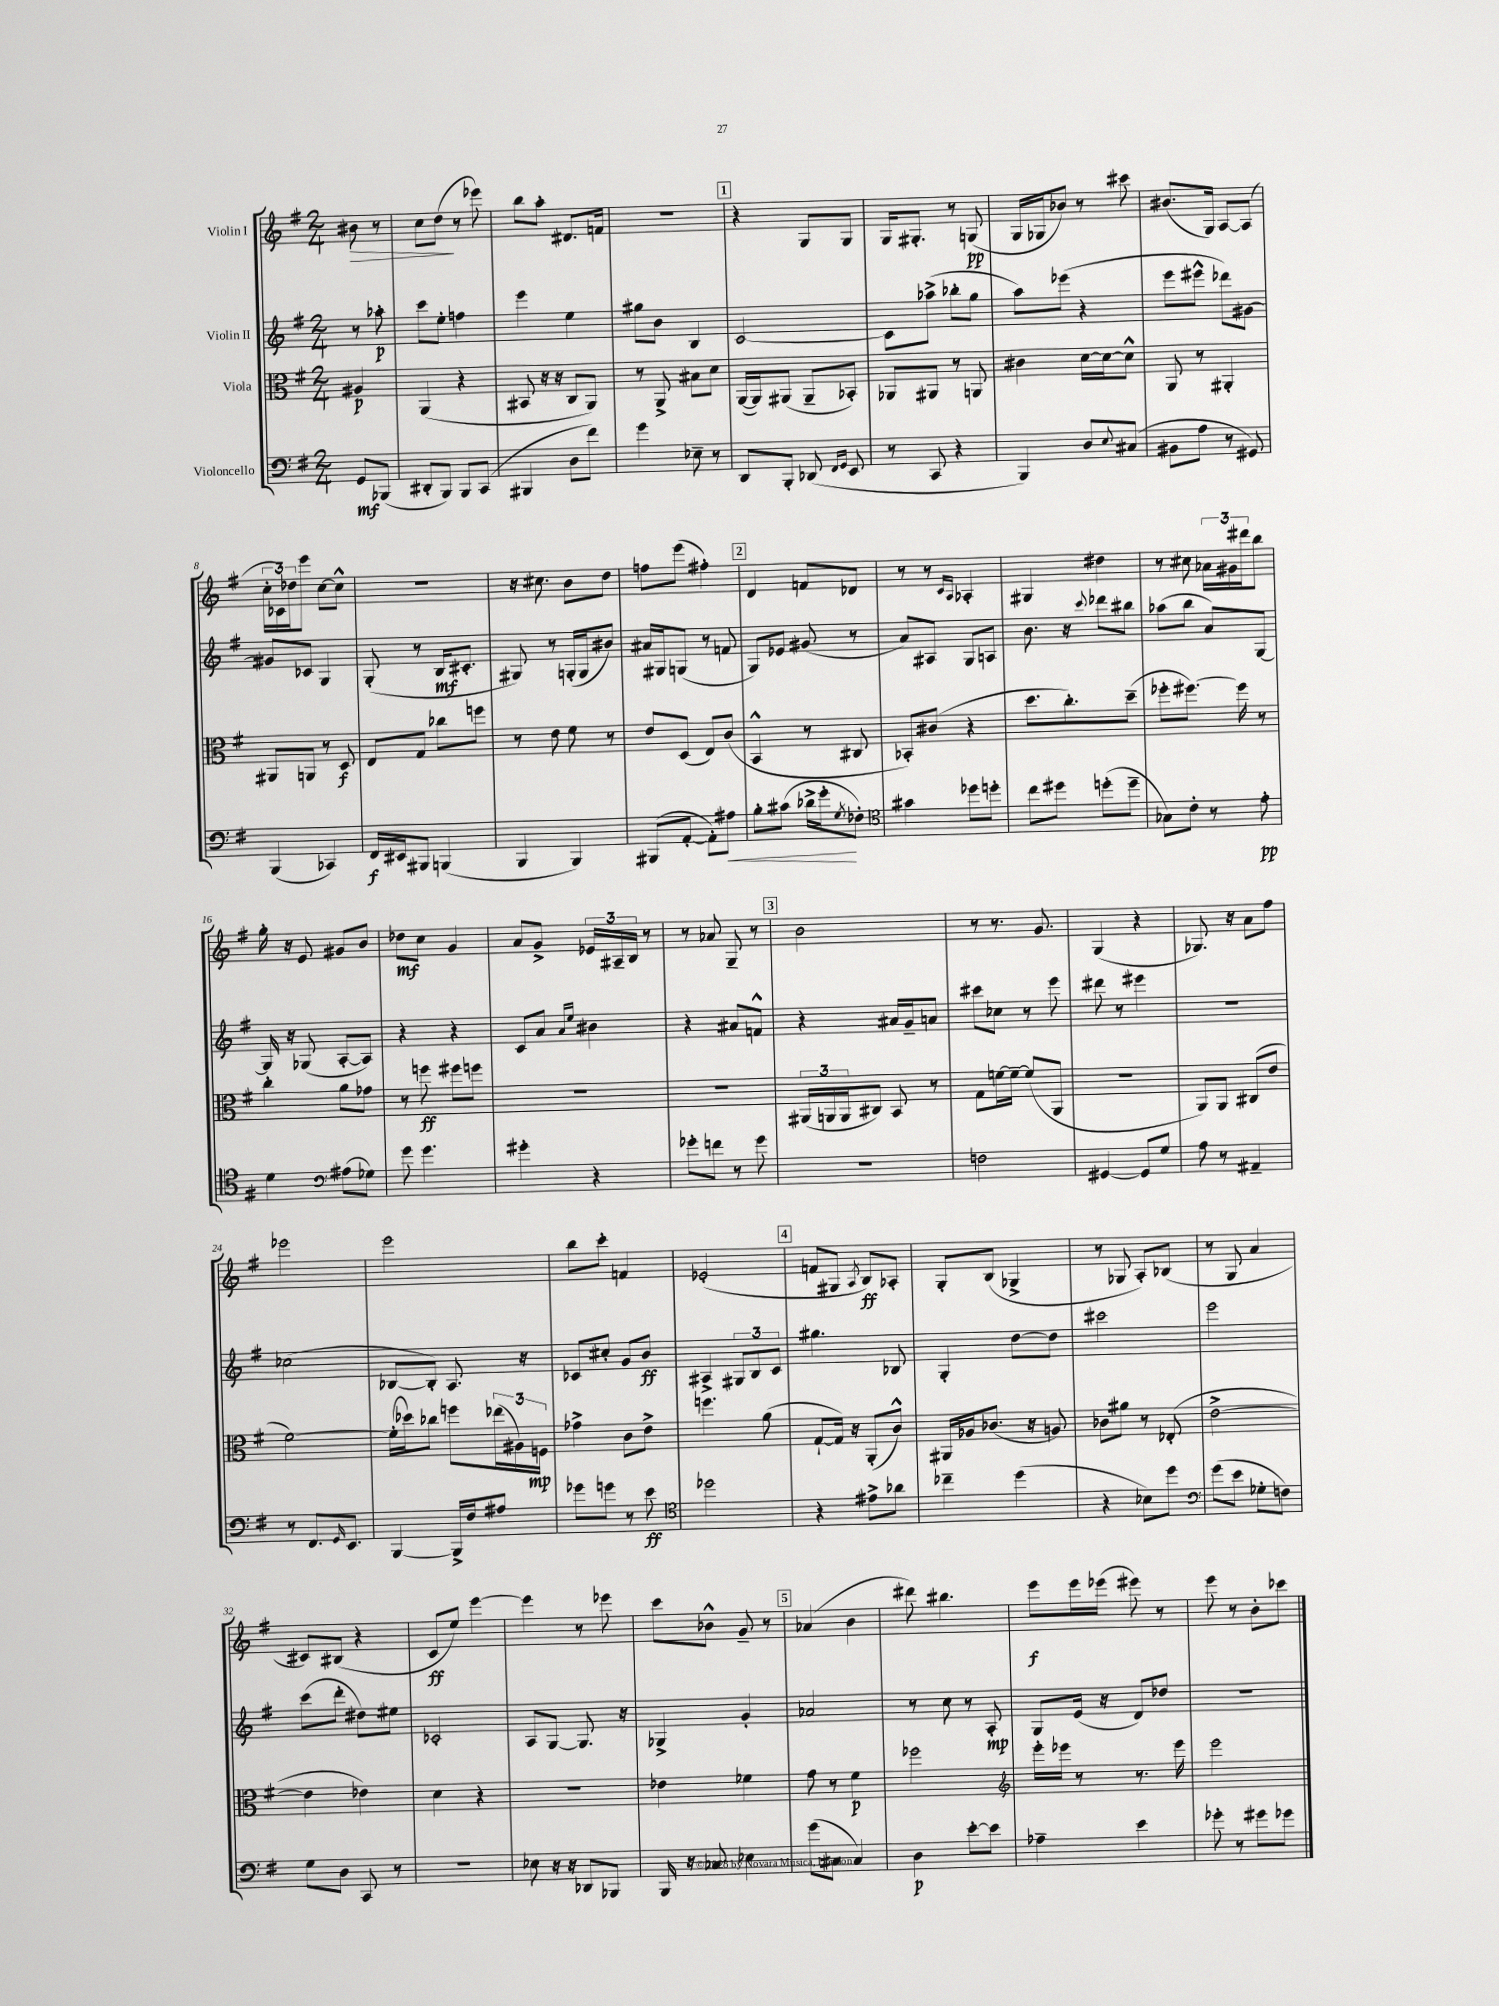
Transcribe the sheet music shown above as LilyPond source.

<<
\new StaffGroup <<
\new Staff = "s0" \with { instrumentName = "Violin I" } {
    \clef treble \key g \major \numericTimeSignature \time 2/4 \partial 4
    bis'8\> r8 |
    c''8 d''8\!( r8 ees'''8) |
    b''8 a''8-. dis'8. f'16 |
    r2 |
    \mark \markup { \box "1" } r4 g8 g8 |
    g16 gis8.-. r8 g8\pp( |
    g16 ges16 bes'8) r8 cis'''8 |
    bis'8.( g16) a8~ a8( |
    \tuplet 3/2 { c''16-. ces'16) des''16 } e'''8 c''8~ c''8-^ |
    r2 |
    r16 cis''8. b'8 d''8 |
    f''8 e'''8( fis''4-.) |
    \mark \markup { \box "2" } d'4 f'8 des'8 |
    r8 r8 \grace { c'16 a16 } aes4-. |
    gis4 dis''4 |
    r8 cis''8 \tuplet 3/2 { aes'16 gis'16 dis'''16 } b''8 |
    g''16-. r16 e'8 gis'8 b'8 |
    des''8\mf c''8 g'4 |
    a'8 g'8-> \tuplet 3/2 { ees'16 ais16-- b16 } r8 |
    r8 aes'8 g8-- r8 |
    \mark \markup { \box "3" } b'2 |
    r8 r8. g'8. |
    g4( r4 |
    ges8.) r16 a'8 fis''8 |
    ees'''2 |
    e'''2 |
    b''8 c'''8-. f'4 |
    ees'2-.( |
    \mark \markup { \box "4" } f'8 gis8 \acciaccatura { a8 } b8\ff) aes8-. |
    g8-. b8( ges4-> |
    r8 ges8 a8-.) bes8( |
    r8 g8 a'4 |
    cis'8) bis8( r4 |
    c'8\ff e''8) e'''4~ |
    e'''4 r8 ees'''8 |
    c'''8 bes'8-^ g'8-- r8 |
    \mark \markup { \box "5" } aes'4( b'4 |
    dis'''8) bis''4. |
    e'''8\f e'''16 ees'''16( eis'''8) r8 |
    e'''8 r8 b'8-. ces'''8 \bar "|." |
}
\new Staff = "s1" \with { instrumentName = "Violin II" } {
    \clef treble \key g \major \numericTimeSignature \time 2/4 \partial 4
    r8 aes''8-.\p |
    c'''8 e''8-. f''4 |
    e'''4 e''4 |
    gis''8 b'8 b4 |
    \mark \markup { \box "1" } c'2~ |
    c'8 aes''8->( bes''8-. g''8 |
    a''8) ees'''8( r4 |
    e'''8 eis'''8-^ des'''8) gis'8~ |
    gis'8 ces'8 g4 |
    g8-.( r8 b16\mf cis'8.-. |
    gis8) r8 g16-.( g16 bis'8) |
    ais'16 gis16 g8( r8 f'8 |
    \mark \markup { \box "2" } g8) ees'8 gis'8( r8 |
    a'8) ais8 g8 a8 |
    b'8. r16 \appoggiatura { c'''8 } des'''8 bis''8 |
    aes''8( b''8 a'8) g8~ |
    g16 r16 ges8( a8~-. a8) |
    r4 r4 |
    c'8 a'8 \grace { a'16 e''16 } bis'4 |
    r4 ais'8 f'8-^ |
    \mark \markup { \box "3" } r4 ais'16 g'16-- a'8 |
    cis'''8 ces''8 r8 e'''8 |
    dis'''8 r8 eis'''4 |
    R2 |
    ces''2( |
    bes8~ bes8-.) a8. r16 |
    ces'8 cis''8-. g'8 b'8\ff |
    ais4-> \tuplet 3/2 { gis8 b8 c'8 } |
    \mark \markup { \box "4" } gis''4. bes8 |
    g4-. d''8~ d''8 |
    cis'''2 |
    e'''2 |
    c'''8( d'''8-. dis''8) eis''8 |
    ces'2-. |
    a8 g8~ g8. r16 |
    ges4-> g'4-. |
    \mark \markup { \box "5" } aes'2 |
    r8 c''8 r8 a8-.\mp |
    g8 e'16( r16 d'8) des''8 |
    R2 \bar "|." |
}
\new Staff = "s2" \with { instrumentName = "Viola" } {
    \clef alto \key g \major \numericTimeSignature \time 2/4 \partial 4
    ais4\p |
    a,4( r4 |
    bis,8 r16 r16 c8 a,8) |
    r8 a,8-> bis8 d'8 |
    \mark \markup { \box "1" } a,16~( a,16) ais,8( ais,8-- bes,8-.) |
    aes,8 ais,8 r8 a,8 |
    cis'4 d'16~ d'16~ d'8-^ |
    a,8 r8 ais,4-. |
    ais,8 a,8 r8 d8\f |
    e8 g8 ces''8 f''8 |
    r8 e'8 fis'8 r8 |
    e'8 d8( e8) c'8( |
    \mark \markup { \box "2" } b,4-^ r8 cis8 |
    bes,8-.) cis'8( r4 |
    d''8. c''8.-.) d''8--( |
    fes''8-. fis''8.~) fis''16 r8 |
    c''4-. a'8 ges'8 |
    r8 f''8\ff fis''8 f''8 |
    R2 |
    R2 |
    \mark \markup { \box "3" } \tuplet 3/2 { ais,16( a,16 a,16 } cis8) b,8 r8 |
    g8 f'16~ f'16~-- f'8( a,8 |
    R2 |
    a,8) a,8 cis8( e'8 |
    fis'2~) |
    fis'16-.( des''16) ces''8 f''8 \tuplet 3/2 { ees''16( ais16) f16\mp } |
    ges'4-> c'8 e'8-> |
    f''4. a'8( |
    \mark \markup { \box "4" } g8~-! g16) r16 a,8-.( c'8-^) |
    ais,16 aes16 ces'8.( r16 a8) |
    ces'8 ais'8 r8 ees8-.( |
    e'2~-> |
    e'4 ees'4) |
    d'4 r4 |
    r2 |
    ees'4 fes'4 |
    \mark \markup { \box "5" } g'8 r8 fis'4\p |
    fes''2 |
    \clef treble e'''16-. ees'''16 r8 r8. ees'''16 |
    e'''2 \bar "|." |
}
\new Staff = "s3" \with { instrumentName = "Violoncello" } {
    \clef bass \key g \major \numericTimeSignature \time 2/4 \partial 4
    g,8\mf bes,,8( |
    dis,8-. b,,8) b,,8 c,8( |
    bis,,4 d8 fis'8) |
    g'4 ees8-- r8 |
    \mark \markup { \box "1" } d,8 b,,8-. des,8( \grace { fis,16 g,16 } e,8 |
    r8 c,8 r4 |
    b,,4) d8 \appoggiatura { e8 } cis8( |
    bis,8 a8 r8 gis,8) |
    b,,4( ces,4) |
    fis,16\f eis,16 bis,,8 b,,4( |
    b,,4 b,,4) |
    bis,,8( a,8~-. a,8-.) ais8\< |
    \mark \markup { \box "2" } b8-. cis'8( des'16-> g'16-.\! \acciaccatura { g8 } fes8-.) |
    \clef tenor gis'4 des''8 d''8-. |
    c''8 dis''8 d''8-.( d''8-- |
    ges8) c'8-. r8 e'8-.\pp |
    d'4 \clef bass ais8( ges8) |
    g'8 g'4. |
    gis'4-. r4 |
    ges'8-. f'8 r8 ges'8 |
    \mark \markup { \box "3" } R2 |
    f2 |
    gis,4~ gis,8 g8 |
    a8 r8 ais,4-- |
    r8 fis,8. \grace { g,16 } e,8. |
    b,,4~ b,,16-> fis16 ais8 |
    ges'8 g'8 r8 e'8\ff |
    \clef tenor des''2 |
    \mark \markup { \box "4" } r4 eis'8-> aes'8 |
    ces''4-- d''4( |
    r4 bes8) d''8 |
    \clef bass g'8( e'8 ges8-. f8) |
    g8 d8 c,8 r8 |
    R2 |
    ees8 r16 r16 des,8 bes,,8 |
    b,,16 r16 ces8 ees4 |
    \mark \markup { \box "5" } g'8( cis8 cis4) |
    d4\p e'8~-. e'8 |
    aes4-- e'4 |
    ges'8-. r8 gis'8 ges'8 \bar "|." |
}
>>
>>
